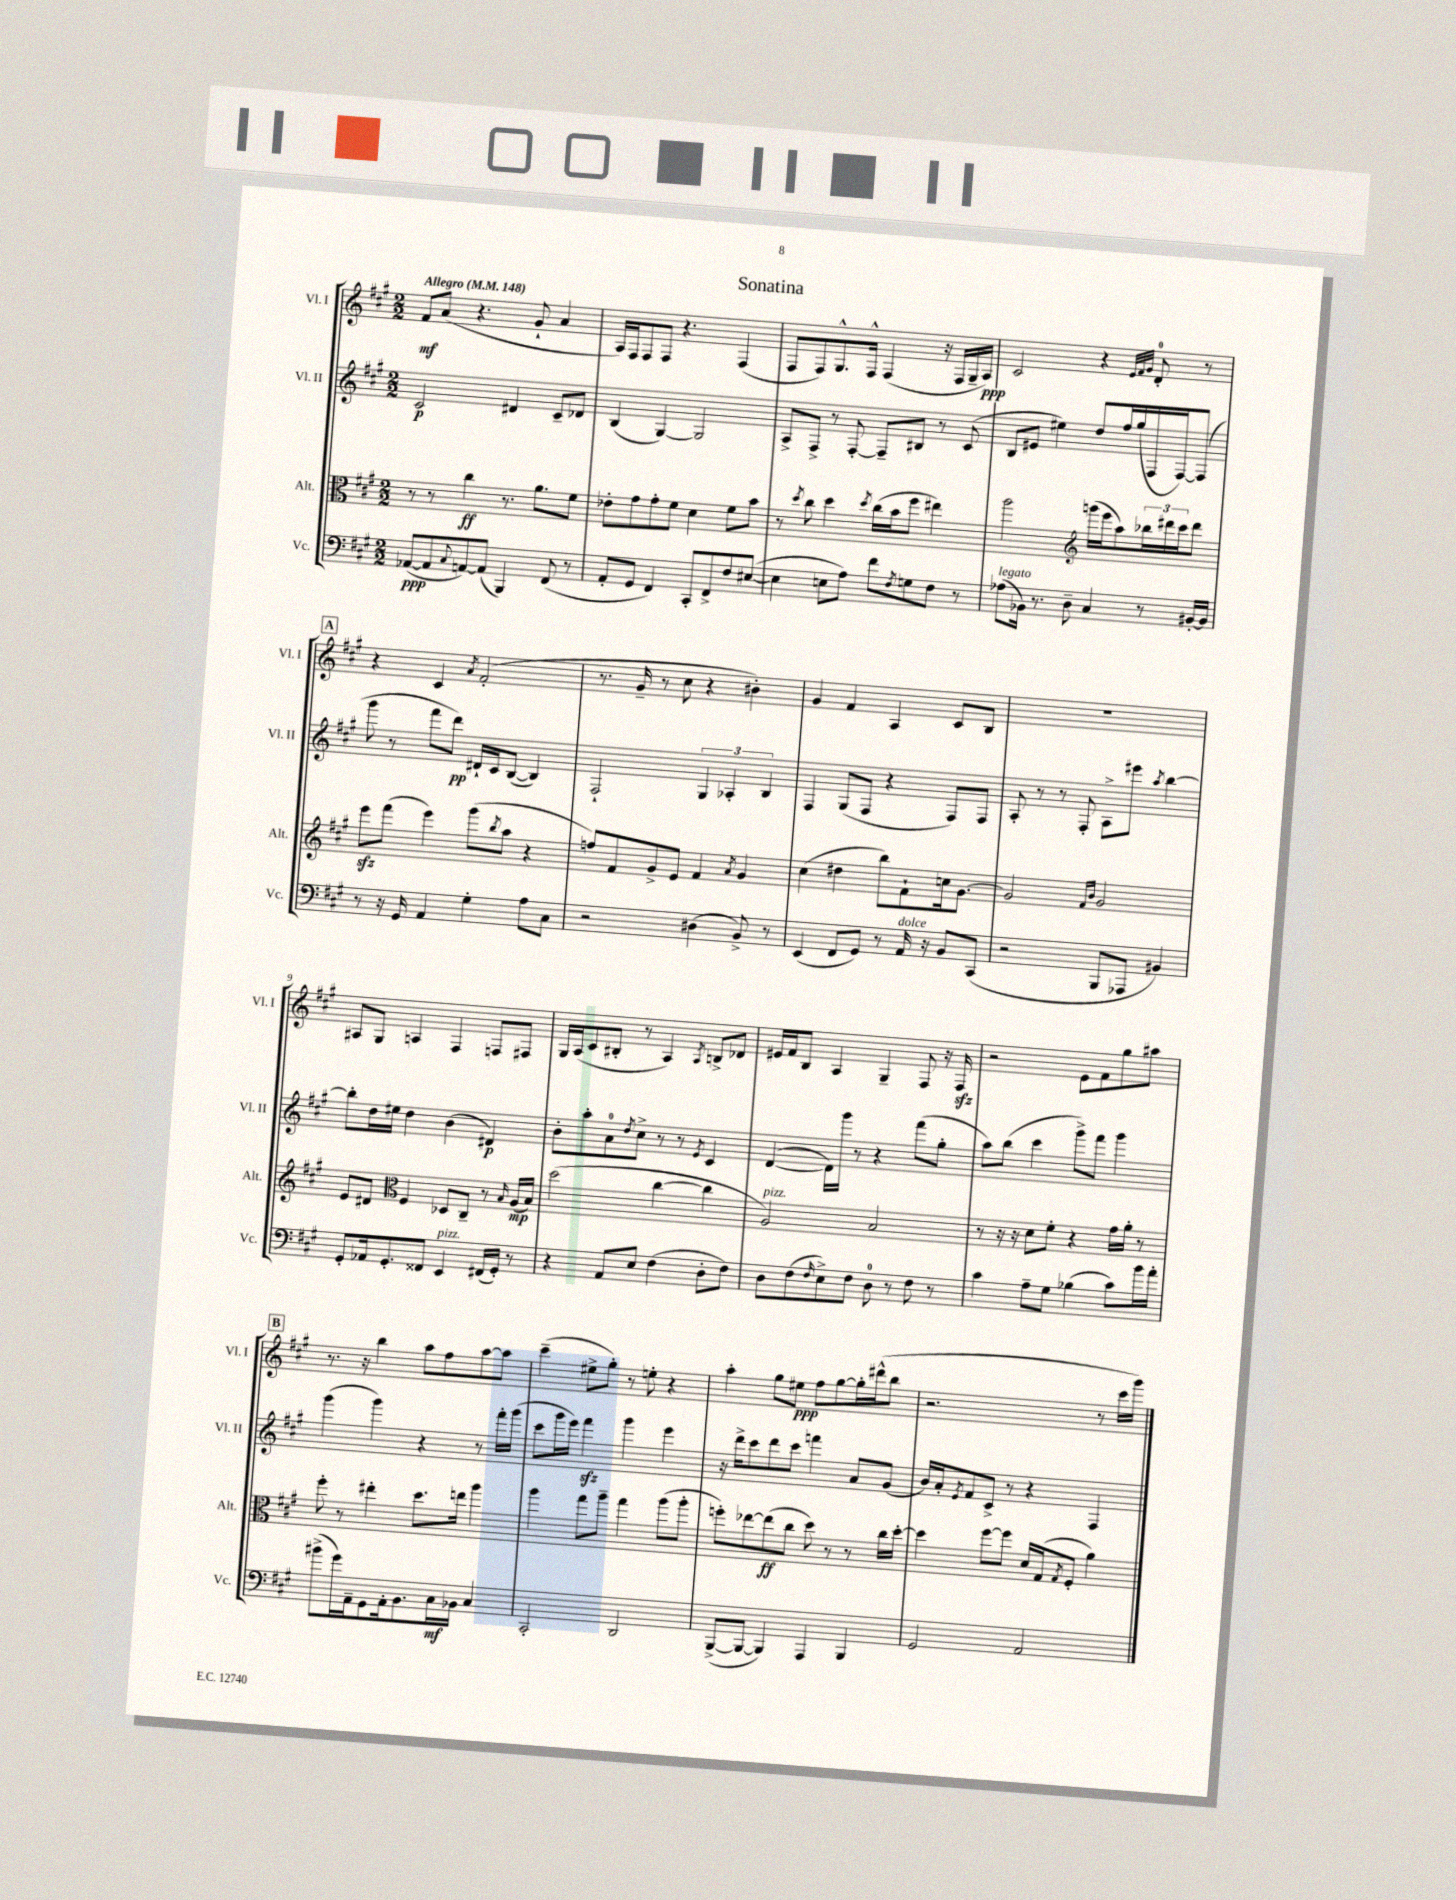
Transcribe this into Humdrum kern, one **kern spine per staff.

**kern	**dynam	**kern	**dynam	**kern	**dynam	**kern	**dynam
*part4	*part4	*part3	*part3	*part2	*part2	*part1	*part1
*staff4	*staff4	*staff3	*staff3	*staff2	*staff2	*staff1	*staff1
*I"Vc.	*	*I"Alt.	*	*I"Vl. II	*	*I"Vl. I	*
*I'Vc.	*	*I'Alt.	*	*I'Vl. II	*	*I'Vl. I	*
*clefF4	*	*clefC3	*	*clefG2	*	*clefG2	*
*k[f#c#g#]	*	*k[f#c#g#]	*	*k[f#c#g#]	*	*k[f#c#g#]	*
*M2/2	*	*M2/2	*	*M2/2	*	*M2/2	*
*MM148	*	*MM148	*	*MM148	*	*MM148	*
=1	=1	=1	=1	=1	=1	=1	=1
!	!	!	!	!	!	!LO:TX:a:B:t=Allegro	!
([8AA-X/L	ppp	8r	.	2c#/	p	8f#/L	mf
8AA-/]	.	8r	.	.	.	(8a/J	.
8qqC#/	.	.	.	.	.	.	.
[8AAn/)	.	4cc#\	ff	.	.	4.r	.
(8AA/J]	.	.	.	.	.	.	.
4BBB/)	.	8.r	.	4d#X/	.	.	.
.	.	.	.	.	.	8g#`/	.
.	.	8.a\L	.	.	.	.	.
(8FF#/	.	.	.	8c#~/L	.	4a/	.
8r	.	8f#\J	.	8d-X/J	.	.	.
=2	=2	=2	=2	=2	=2	=2	=2
8AA'/L	.	8e-X'\L	.	(4B/	.	16A/LL)	.
.	.	.	.	.	.	16F#/J	.
8GG#/J	.	8g#\	.	.	.	8F#/	.
4FF#/)	.	8g#'\	.	[4G#/)	.	8F#/J	.
.	.	8f#\J	.	.	.	4.r	.
8CC#'/L	.	4d\	.	2G#/]	.	.	.
8FF#^/	.	.	.	.	.	.	.
8F#/	.	8f#\L	.	.	.	(4F#/	.
([8E#X/J	.	8b\J	.	.	.	.	.
=3	=3	=3	=3	=3	=3	=3	=3
4E#\]	.	8r	.	8A^/L	.	8F#/L	.
.	.	8qdd/	.	.	.	.	.
.	.	8cc#\	.	8F#^/J	.	8F#/)	.
8En\L	.	4dd\	.	8r	.	8.G#^^/	.
8A\J)	.	.	.	[8F#'/	.	.	.
.	.	.	.	.	.	16F#^^/Jk	.
.	.	8qdd/	.	.	.	.	.
8f#\L	.	(16cc#\LL	.	8F#~/L]	.	(4F#/	.
.	.	16b\J	.	.	.	.	.
8qF#/	.	.	.	.	.	.	.
8Gn\	.	8ff#\J	.	8B#X/J	.	.	.
8F#\J	.	4ee#X\)	.	8r	.	16r	.
.	.	.	.	.	.	16F#/LL	.
8r	.	.	.	(8c#/	.	16G#~/	.
.	.	.	.	.	.	16A/JJ)	ppp
=4	=4	=4	=4	=4	=4	=4	=4
!LO:TX:a:i:t=legato	!	!	!	!	!	!	!
(8A-X\L	.	2aa\	.	8B/L	.	2c#/	.
16BB-X\Jk)	.	.	.	8e#X/J	.	.	.
8.r	.	.	.	.	.	.	.
.	.	.	.	4ee#X\)	.	.	.
8D~\	.	.	.	.	.	.	.
*	*	*clefG2	*	*	*	*	*
4C#/	.	(16gggn\LL	.	8dd/L	.	4r	.
.	.	16eee\J	.	.	.	.	.
.	.	8aa\)	.	16ff#/L	.	.	.
.	.	.	.	(16gg#/	.	.	.
.	.	.	.	.	.	32qqe/LLL	.
.	.	.	.	.	.	32qqf#/	.
.	.	.	.	.	.	32qqg#/JJJ	.
8r	.	24bb-X\L	.	16F#/	.	8d'/	.
.	.	24ddd#X\	.	.	.	.	.
.	.	.	.	[16F#/J)	.	.	.
.	.	24ccc#\J	.	.	.	.	.
[16BB#X'/LL	.	8ddd#\J	.	(8F#/J]	.	8r	.
16BB#/JJ]	.	.	.	.	.	.	.
!!LO:LB:g=z
!!LO:REH:place=s1:t=A
=5	=5	=5	=5	=5	=5	=5	=5
8r	.	8eeezz\L	.	8ggg#\	.	4r	.
16r	.	(8fff#\J	.	8r	.	.	.
16GG#/	.	.	.	.	.	.	.
4AA/	.	4eee\)	.	8fff#\L	.	4c#/	.
.	.	.	.	8ddd\J)	pp	.	.
.	.	.	.	.	.	8qa/	.
4G#'\	.	(8ggg#\L	.	16d#X`/LL	.	(2f#'/	.
.	.	.	.	16c#/J	.	.	.
.	.	8qbb/	.	.	.	.	.
.	.	8aa\J	.	([8B/J	.	.	.
8A\L	.	4r	.	4B/])	.	.	.
8C#\J	.	.	.	.	.	.	.
=6	=6	=6	=6	=6	=6	=6	=6
2r	.	8ffn/L)	.	2F#`/	.	8.r	.
.	.	8f#/	.	.	.	.	.
.	.	.	.	.	.	16g#~/	.
.	.	8g#^/	.	.	.	8r	.
.	.	8e/J	.	.	.	8cc#\	.
(4D#X\	.	4f#/	.	6G#/	.	4r	.
.	.	.	.	6A-X'/	.	.	.
.	.	8qa/	.	.	.	.	.
8BB^/)	.	4g#/	.	.	.	4b#X'\)	.
.	.	.	.	6B/	.	.	.
8r	.	.	.	.	.	.	.
=7	=7	=7	=7	=7	=7	=7	=7
(4EE/	.	(4cc#\	.	4F#/	.	4g#/	.
8FF#/L	.	4dd#X\	.	(8G#/L	.	4f#/	.
8GG#/J)	.	.	.	8F#/J	.	.	.
8r	.	8bb\L)	.	4r	.	4A/	.
!LO:TX:a:i:t=dolce	!	!	!	!	!	!	!
16AA/	.	8f#`\	.	.	.	.	.
16r	.	.	.	.	.	.	.
8BB/L	.	16ccn\k	.	8F#/L)	.	8c#/L	.
.	.	[8.g#\J	.	.	.	.	.
(8CC#/J	.	.	.	8F#/J	.	8B/J	.
=8	=8	=8	=8	=8	=8	=8	=8
2r	.	2g#/]	.	8A'/	.	1r	.
.	.	.	.	8r	.	.	.
.	.	.	.	8r	.	.	.
.	.	.	.	8F#'/	.	.	.
.	.	16qqf#/LL	.	.	.	.	.
.	.	16qqb/JJ	.	.	.	.	.
8BBB/L	.	2g#/	.	8A^\L	.	.	.
8AAA-X/J	.	.	.	8eee#X\J	.	.	.
.	.	.	.	8qaa/	.	.	.
4BB#X/)	.	.	.	[4bb\	.	.	.
!!LO:LB:g=z
=9	=9	=9	=9	=9	=9	=9	=9
8GG#'/L	.	8e/L	.	8bb'\L]	.	8A#X/L	.
16AA-X/k	.	8d#X/J	.	16dd\L	.	8G#/J	.
8.GG#'/	.	.	.	16ee#X\JJ	.	.	.
*	*	*clefC3	*	*	*	*	*
.	.	4F#/	.	4dd\	.	4An/	.
8FF##X/J	.	.	.	.	.	.	.
!LO:TX:a:i:t=pizz.	!	!	!	!	!	!	!
4EE/	.	8D-X/L	.	(4b\	.	4F#/	.
.	.	8C#~/J	.	.	.	.	.
(16FF#X/LL	.	8r	.	4d#X/)	p	8Fn/L	.
16GG#'/JJ)	.	.	.	.	.	.	.
.	.	16qqB/	.	.	.	.	.
8r	.	(16A/LL	mp	.	.	8F#X/J	.
.	.	16B/JJ)	.	.	.	.	.
=10	=10	=10	=10	=10	=10	=10	=10
4r	.	(2dd\	.	8b'\L	.	16G#/LL	.
.	.	.	.	.	.	(16A/J	.
.	.	.	.	8aa'\	.	8c#/	.
8AA/L	.	.	.	8a\	.	8B#X'/J	.
.	.	.	.	8qdd/	.	.	.
8E/J	.	.	.	8cc#^\J	.	8r	.
(4F#\	.	[4cc#\	.	8r	.	4A/)	.
.	.	.	.	8r	.	.	.
.	.	.	.	8qe/	.	8qA/	.
8D'\L	.	4cc#\]	.	4c#/	.	8Bn^/L	.
8F#\J)	.	.	.	.	.	8d-X/J	.
=11	=11	=11	=11	=11	=11	=11	=11
!	!	!LO:TX:a:i:t=pizz.	!	!	!	!	!
8D\L	.	2A/)	.	([4d/	.	16e#X/LL	.
.	.	.	.	.	.	16f#/J	.
(8F#\	.	.	.	.	.	8B/J	.
16qqF#/	.	.	.	.	.	.	.
8E^\)	.	.	.	16d\LL])	.	4A/	.
.	.	.	.	16ggg#\JJ	.	.	.
8F#\J	.	.	.	8r	.	.	.
8D\	.	2B/	.	4r	.	4G#~/	.
8r	.	.	.	.	.	.	.
8F#\	.	.	.	(8fff#\L	.	8F#/	.
8r	.	.	.	8gg#'\J	.	16r	.
.	.	.	.	.	.	16F#zz/	.
=12	=12	=12	=12	=12	=12	=12	=12
4c#\	.	8r	.	8aa\L)	.	2r	.
.	.	16r	.	(8bb\J	.	.	.
.	.	16r	.	.	.	.	.
8A~\L	.	8d\L	.	4ccc#\	.	.	.
8G#\J	.	8f#'\J	.	.	.	.	.
(4B-X\	.	4r	.	8ggg#^\L)	.	8e\L	.
.	.	.	.	8fff#\J	.	8f#\	.
8c#\L)	.	16g#\LL	.	4ggg#\	.	8gg#\	.
.	.	16a'\JJ	.	.	.	.	.
16b\L	.	8r	.	.	.	8aa#X\J	.
16a'\JJ	.	.	.	.	.	.	.
!!LO:LB:g=z
!!LO:REH:place=s1:t=B
=13	=13	=13	=13	=13	=13	=13	=13
(8b#X^\L	.	8ff#'\	.	(4ggg#\	.	8.r	.
16g#\L)	.	8r	.	.	.	.	.
16AA~\J	.	.	.	.	.	16r	.
8GG#\	.	4ee#X'\	.	4ggg#\)	.	4bb\	.
16AA'\k	.	.	.	.	.	.	.
8.BB\	.	.	.	.	.	.	.
.	.	8.dd\L	.	4r	.	8aa\L	.
16C#\L	mf	.	.	.	.	8ff#\	.
16BB-X\JJ	.	16een\Jk	.	.	.	.	.
4C#/	.	4aa\	.	8r	.	[8aa\	.
.	.	.	.	16fff#'\LL	.	8aa\J]	.
.	.	.	.	(16ggg#\JJ	.	.	.
=14	=14	=14	=14	=14	=14	=14	=14
2CC#'/	.	4aa\	.	8ccc#\L	.	(4ccc#~\	.
.	.	.	.	16ggg#\L	.	.	.
.	.	.	.	16eee\JJ)	.	.	.
.	.	8gg#\L	.	4fff#zz\	.	8ee#X^\L	.
.	.	8aa~\J	.	.	.	8gg#'\J)	.
2DD/	.	4gg#\	.	4ggg#\	.	8r	.
.	.	.	.	.	.	8een'\	.
.	.	(8aa\L	.	4eee\	.	4r	.
.	.	8aa'\J	.	.	.	.	.
=15	=15	=15	=15	=15	=15	=15	=15
([8BBB^/L	.	8ffn'\L)	.	16r	.	4aa'\	.
.	.	.	.	16ddd^\KL	.	.	.
8BBB/J_	.	[8ee-X\	.	8ccc#\	.	.	.
4BBB/])	.	(8ee-\]	ff	8ddd\	.	8gg#\L	.
.	.	8cc#\J	.	8ccc#\J	.	8ee#X\J	ppp
4AAA/	.	8dd\)	.	4fffn\	.	8ff#\L	.
.	.	8r	.	.	.	[8gg#\	.
4BBB/	.	8r	.	8a/L	.	16gg#'\L]	.
.	.	.	.	.	.	(16ddd#X^^\J	.
.	.	16cc#\LL	.	(8g#/J	.	8bb\J	.
.	.	[16dd'\JJ	.	.	.	.	.
=16	=16	=16	=16	=16	=16	=16	=16
2GG#/	.	4dd\]	.	16b/LL)	.	2.r	.
.	.	.	.	16a'/J	.	.	.
.	.	.	.	8qe/	.	.	.
.	.	.	.	8f#/	.	.	.
.	.	[8ff#\L	.	8c#^/J	.	.	.
.	.	8ff#\J]	.	8r	.	.	.
2AA/	.	16d/LL	.	4r	.	.	.
.	.	(16G#/J	.	.	.	.	.
.	.	8qG#/	.	.	.	.	.
.	.	8F#'/J	.	.	.	.	.
.	.	4a\)	.	4F#/	.	8r	.
.	.	.	.	.	.	16ccc#\LL	.
.	.	.	.	.	.	16ggg#\JJ)	.
==	==	==	==	==	==	==	==
*-	*-	*-	*-	*-	*-	*-	*-
